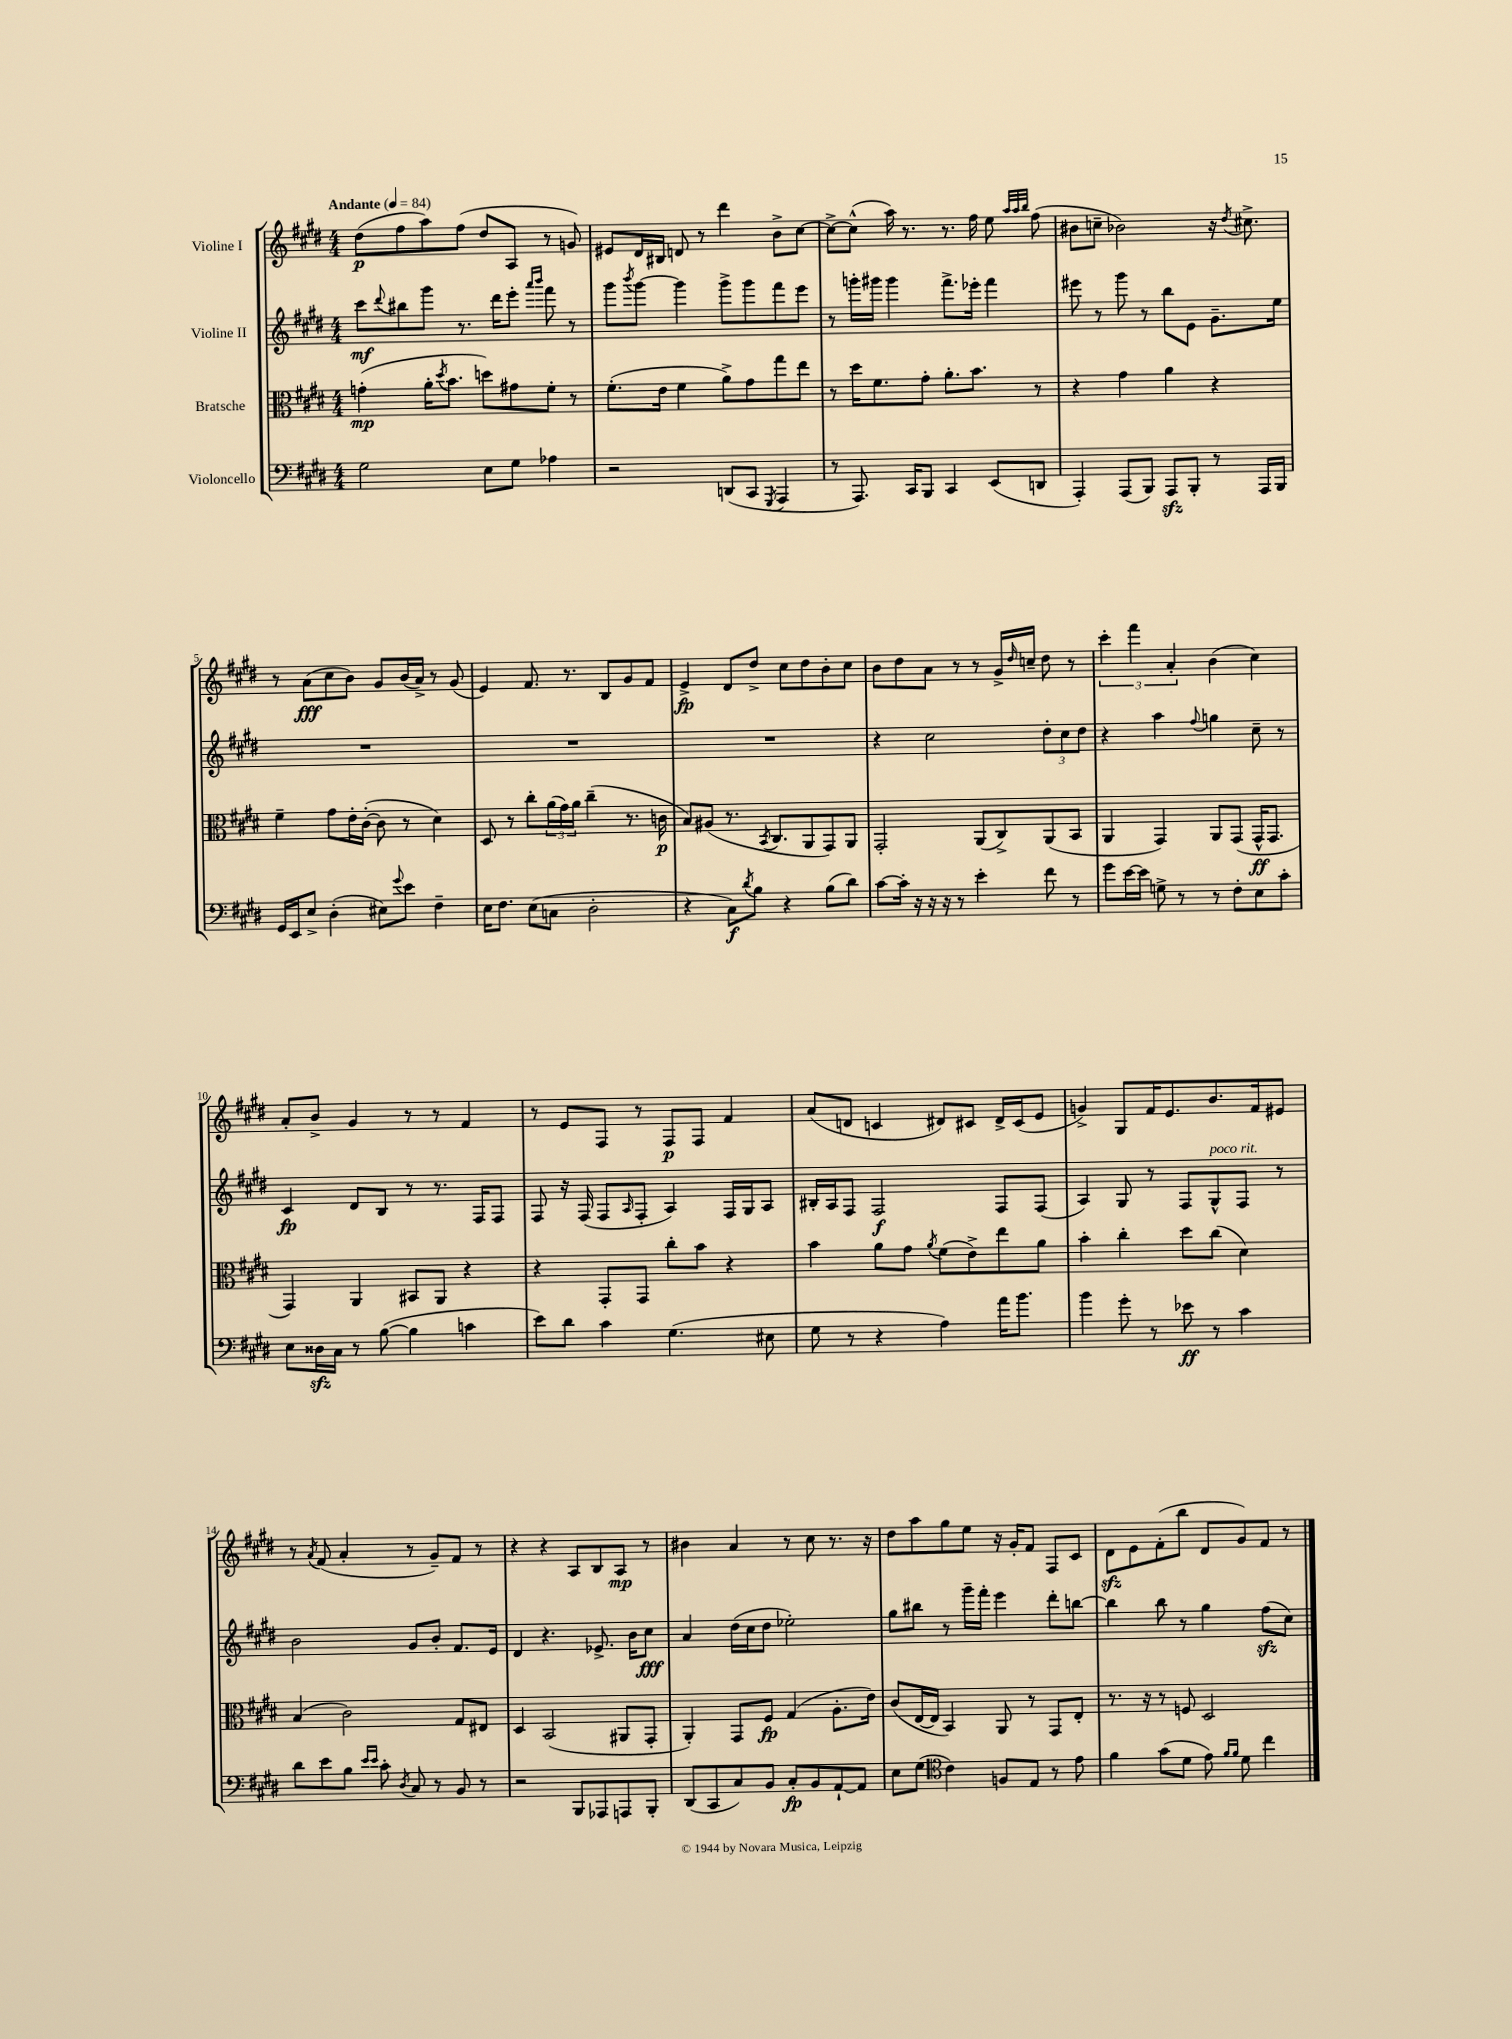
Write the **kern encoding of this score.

**kern	**kern	**kern	**kern
*staff4	*staff3	*staff2	*staff1
*clefF4	*clefC3	*clefG2	*clefG2
*k[f#c#g#d#]	*k[f#c#g#d#]	*k[f#c#g#d#]	*k[f#c#g#d#]
*M4/4	*M4/4	*M4/4	*M4/4
*MM84	*MM84	*MM84	*MM84
2G#	(4g'	8ccc#	(8dd#
.	.	8qqddd#	.
.	.	8bb#	8ff#
.	16a'	8ggg#	8aa)
.	8qdd#	.	.
.	8.b	.	.
.	.	8.r	(8ff#
8E	8dd)	.	8dd#
.	.	16ddd#	.
8G#	8g#	8eee'	8A
.	.	16qqaaa	.
.	.	16qqbbb	.
4A-	8f#'	8fff#	8r
.	8r	8r	8g)
=	=	=	=
2r	(8.f#'	8ggg#	8e#
.	.	8qbbb	.
.	.	[8ggg#	16d#
.	16e	.	16B#
.	4f#	4ggg#]	8d
.	.	.	8r
(8DD	8a^)	8ggg#^	4ddd#
8CC#	8g#	8ggg#	.
8qGGG#	.	.	.
4AAA	8gg#	8fff#	8b^
.	8ee	8eee	[8cc#
=	=	=	=
8r	8r	8r	8cc#^_
8.AAA)	16dd#	16ggg'	(8cc#^^]
.	8.f#	16ggg#	.
.	.	4ggg#	16aa)
16CC#	.	.	8.r
8BBB	8g#'	.	.
4CC#	8.a'	8.fff#^	8.r
.	8.b	16eee-'	16ff#
(8EE	.	4fff#	8ee
.	.	.	32qqaa
.	.	.	32qqaa
.	.	.	32qqbb
8DD	8r	.	(8ff#
=	=	=	=
4AAA')	4r	8eee#	8b#
.	.	8r	8cc~
(8AAA	4g#	8ggg#	2b-)
8BBB)	.	8r	.
8AAA	4a	8bb	.
8BBB'	.	8e	.
8r	4r	8.g#~	16r
.	.	.	8qdd#
.	.	.	8.cc#^
16AAA	.	.	.
16BBB	.	16ee	.
=	=	=	=
16GG#	4f#~	1r	8r
16EE	.	.	.
8E^	.	.	(8a
(4D#'	8g#	.	8cc#
.	16e'	.	8b)
.	([16c#'	.	.
8E#)	8c#]	.	8g#
8qqg#	.	.	.
8e	8r	.	(16b
.	.	.	16a^)
4F#~	4d#)	.	8r
.	.	.	(8g#
=	=	=	=
16E	8D#	1r	4e)
8.F#	.	.	.
.	8r	.	.
(8E	8cc#'	.	8.f#
8C	(24a	.	.
.	24g#)	.	.
.	.	.	8.r
.	24a	.	.
2D#'	(4cc#~	.	.
.	.	.	8B
.	8.r	.	8g#
.	.	.	8f#
.	16c	.	.
=	=	=	=
4r	8B)	1r	4e^
.	(8A#	.	.
8C#)	8.r	.	8d#
8qd#	.	.	.
8B	.	.	8dd#^
.	8qBB	.	.
.	8.C#	.	.
4r	.	.	8cc#
.	8AA	.	8dd#
(8B	8GG#)	.	8b'
8d#)	8AA	.	8cc#
=	=	=	=
[8c#	2GG#'	4r	8b
16c#']	.	.	8dd#
16r	.	.	.
16r	.	2cc#	8a
16r	.	.	.
8r	.	.	8r
4e'	(8AA	.	8r
.	8C#^)	.	16g#^
.	.	.	16qqdd#
.	.	.	16cc~
8f#	(8AA	12dd#'	8dd#
.	.	12cc#	.
8r	8BB	.	8r
.	.	12dd#	.
=	=	=	=
8g#	4AA	4r	6ccc#'
[16e	.	.	.
.	.	.	6fff#
16e]	.	.	.
8G^	4GG#)	4aa	.
.	.	.	6a'
8r	.	.	.
.	.	8qqff#	.
8r	8AA	4gg	(4b
8F#'	(8GG#	.	.
8E	16GG#^^	8cc#~	4cc#)
.	8.GG#	.	.
8c#'	.	8r	.
=	=	=	=
8E	4GG#)	4c#	8a'
16D##	.	.	8b^
16C#	.	.	.
8r	4AA	8d#	4g#
([8B	.	8B	.
4B]	8BB#	8r	8r
.	8AA	8.r	8r
4c	4r	.	4f#
.	.	16F#	.
.	.	8F#	.
=	=	=	=
8e)	4r	8F#	8r
8d#	.	16r	8e
.	.	(16F#	.
4c#	8GG#'	8F#	8F#
.	.	16qqA	.
.	8GG#	8F#'	8r
(4.G#	8cc#'	4A)	8F#
.	8b	.	8F#
.	4r	16F#	4f#
.	.	16G#	.
8E#	.	8A	.
=	=	=	=
8G#	4b	16B#'	(8a
.	.	16A	.
8r	.	8F#	8d
4r	8a	2F#	4c
.	8g#	.	.
.	8qa	.	.
4A)	(8f#	.	8d#)
.	8e^)	.	8c#
16a	8ee	8F#	16d#^
8.b	.	.	(16c#
.	8a	(8F#	8e
=	=	=	=
4b	4b'	4A)	4g^)
8g#'	4cc#'	8G#	8G#
8r	.	8r	16f#
.	.	.	8.e
8e-	8dd#	8F#	.
8r	(8cc#	8G#^^	8.b
4c#	4d#)	8F#	.
.	.	.	16f#
.	.	8r	8e#
=	=	=	=
8d#	(4B	2b	8r
.	.	.	8qa
8e	.	.	(8f#
8B	2c#)	.	4a'
16qqe	.	.	.
16qqe	.	.	.
8c#'	.	.	.
8qD#	.	.	.
8C#	.	8g#	8r
8r	.	8b'	8g#~)
8BB	8G#	8.f#	8f#
8r	8E#	.	8r
.	.	16e	.
=	=	=	=
2r	4D#	4d#	4r
.	(2BB	4.r	4r
8BBB	.	.	8A
8AAA-	.	8.e-^	8B
8AAA	8AA#	.	8A
.	.	16b	.
8BBB'	8GG#'	8cc#	8r
=	=	=	=
(8DD#	4AA')	4a	4b#
8CC#	.	.	.
8C#)	8GG#	(16dd#	4a
.	.	16cc#	.
8BB	8F#	8dd#	.
8C#'	(4G#	2ee-')	8r
8BB	.	.	8cc#
[8AA`	8.A'	.	8.r
8AA]	.	.	.
.	16e)	.	16r
=	=	=	=
8E	(8c#	8gg#	8dd#
(8G#	[16E	8bb#	8aa
.	16E]	.	.
*clefC4	*	*	*
4c#)	4BB)	8r	8gg#
.	.	16ggg#~	8ee
.	.	16fff#'	.
8F	8AA	4eee	16r
.	.	.	16g#'
8E	8r	.	8f#
8r	8GG#	8ddd#'	8F#
8e	8E'	[8bb	8c#
=	=	=	=
4f#	8.r	4bb]	8d#
.	.	.	8e
.	16r	.	.
(8g#	8r	8bb	(8f#'
8d#	8F	8r	8bb
8e)	2D#	4gg#	8d#
16qqf#	.	.	.
16qqf#	.	.	.
8d#	.	.	8g#)
4cc#	.	(8ff#	8f#
.	.	8cc#)	8r
==	==	==	==
*-	*-	*-	*-
